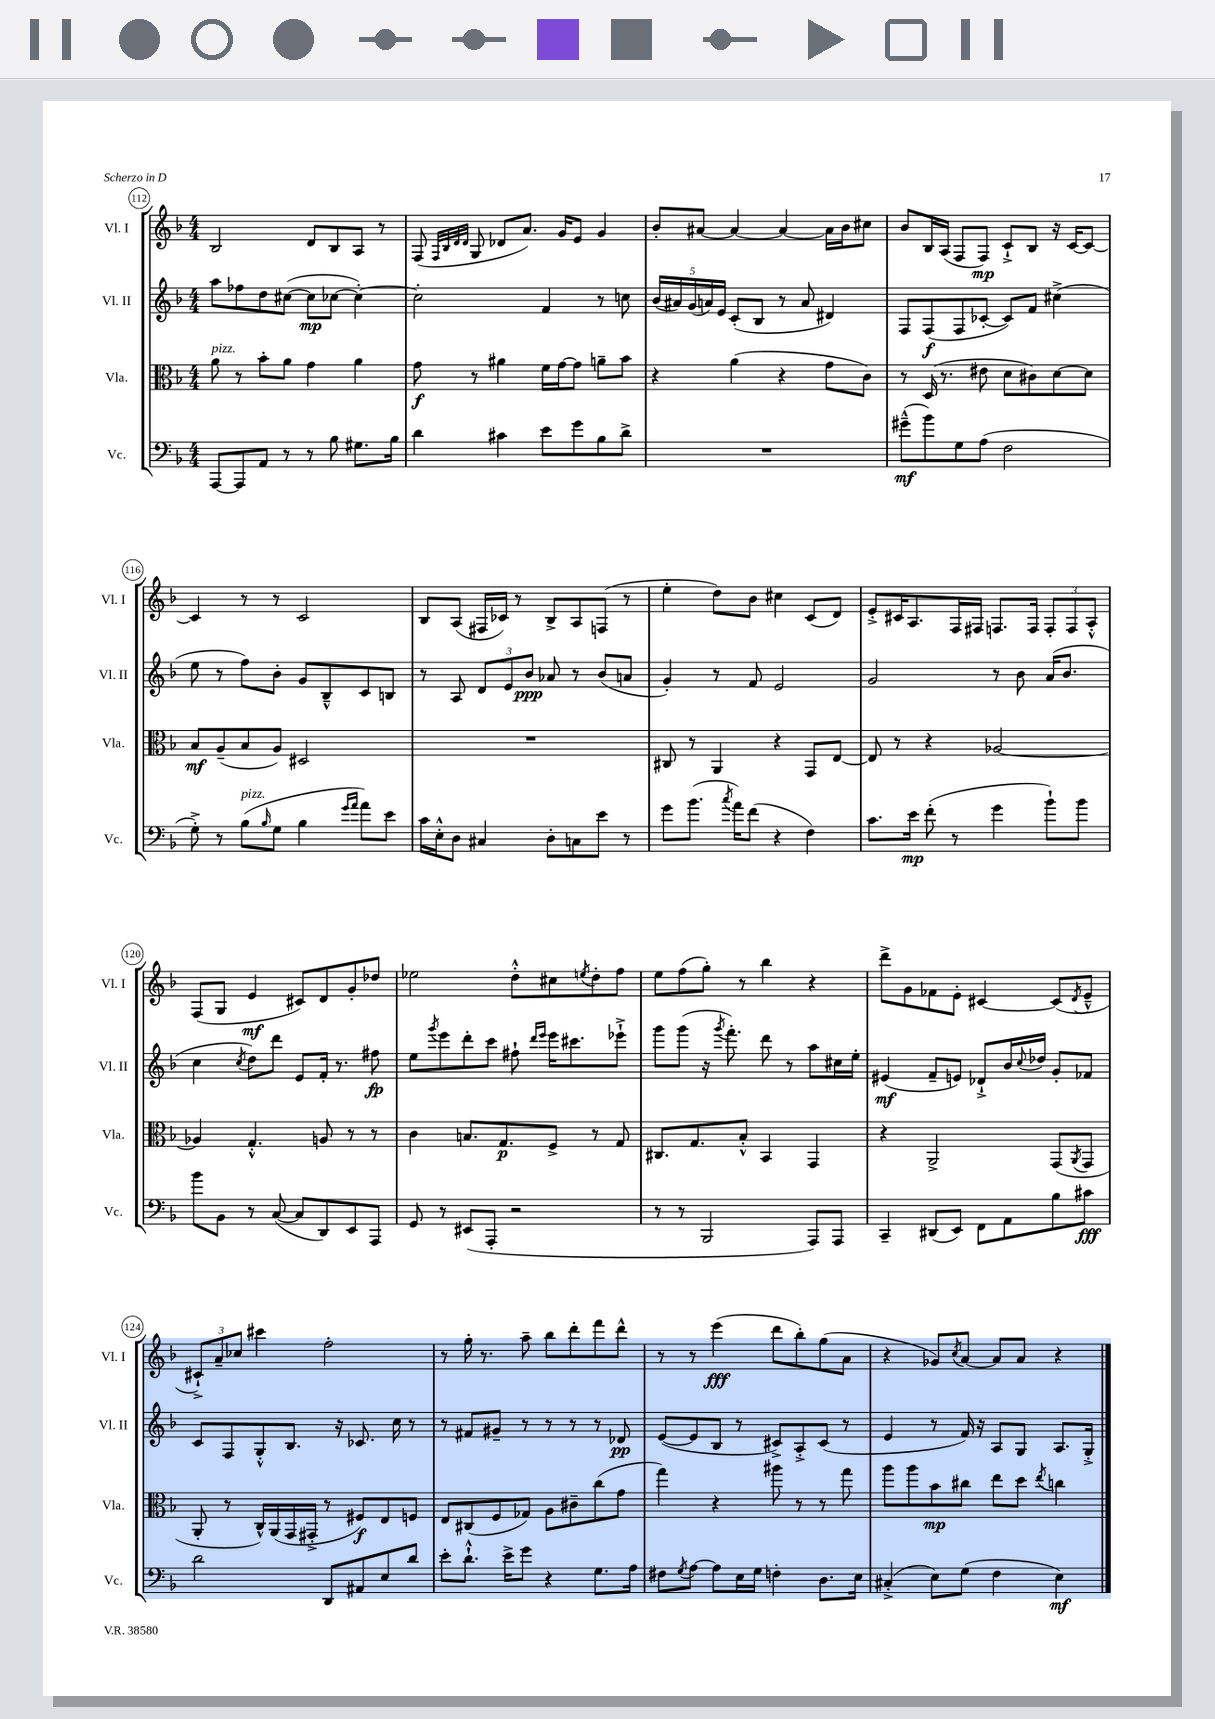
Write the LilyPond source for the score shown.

<<
\new StaffGroup <<
\new Staff = "s0" \with { instrumentName = "Vl. I" shortInstrumentName = "Vl. I" } {
    \clef treble \key f \major \numericTimeSignature \time 4/4
    bes2 d'8 bes8 a8 r8 |
    f8( \grace { f32 bes32 d'32 d'32 } g8 des'8 a'8.) g'16 e'8 g'4 |
    bes'8-. ais'8~ ais'4~ ais'4~ ais'16 bes'16 cis''8 |
    bes'8 bes16 a16( f8 f8\mp) c'8-!-> bes8 r16 c'16~ c'8~ |
    c'4 r8 r8 c'2 |
    bes8 a8( fis16 ces'16) r8 bes8-> a8 f8( r8 |
    e''4-. d''8) bes'8 cis''4 c'8( d'8) |
    e'8-.-> cis'16 a8. f16 fis16 f8. f16 \tuplet 3/2 { f8-. f8 a8-.-^ } |
    f8( g8 e'4\mf cis'8) d'8 g'8-. des''8 |
    ees''2 d''8-.-^ cis''8 \acciaccatura { e''8 } d''8-. f''8 |
    e''8 f''8( g''8-.) r8 bes''4 r4 |
    d'''8-> g'8 fes'8 e'8-. cis'4~ cis'8( \acciaccatura { d'8 } e'8---^ |
    \tuplet 3/2 { cis'8-!->) a'8-- ces''8 } cis'''4 f''2-. |
    r8 g''16-. r8. a''8-- bes''8 d'''8-. f'''8 d'''8-^ |
    r8 r8 e'''4\fff( d'''8 bes''8-.) g''8( a'8 |
    r4 ges'8) \acciaccatura { c''8 } a'8~ a'8 a'8 r4 \bar "|." |
}
\new Staff = "s1" \with { instrumentName = "Vl. II" shortInstrumentName = "Vl. II" } {
    \clef treble \key f \major \numericTimeSignature \time 4/4
    a''8 fes''8 d''8 cis''8~( cis''8\mp ces''8~ ces''4~-.) |
    ces''2-. f'4 r8 c''8 |
    \tuplet 5/4 { bes'16( ais'16) g'16( a'16) e'16 } c'8-.( bes8 r8 a'8 dis'4) |
    f8 f8\f( f8 ces'8~-. ces'8) f'8 cis''4->( |
    e''8 r8 f''8) bes'8-. g'8 bes8---^ c'8 b8 |
    r8 a8 \tuplet 3/2 { d'8 e'8 bes'8\ppp } aes'8 r8 bes'8( a'8 |
    g'4-.) r8 f'8 e'2 |
    g'2 r8 bes'8 a'16( bes'8. |
    c''4 \acciaccatura { c''8 } d''8) d'''8 e'8 f'16-. r8. fis''8\fp |
    e''8 \acciaccatura { g'''8 } e'''8 d'''8-. c'''8 fis''8-! \grace { d'''16 e'''16 } e'''16 cis'''8. ees'''8-!-> |
    g'''8 g'''8( r16 \acciaccatura { g'''8 } f'''8.-.) d'''8 r8 a''8 cis''16 e''16-. |
    eis'4\mf( f'8-- e'8) des'8-!-> bes'16 \appoggiatura { c''8 } des''16 g'8-. fes'8 |
    c'8 f8 g8-.-^ bes8. r16 ces'8. c''16 r8 |
    r8 fis'8 gis'8-- r8 r8 r8 r8 des'8\pp |
    e'8~( e'8 bes8 r8 cis'8->) a8-.-> cis'8( r8 |
    e'4 r8 f'16) r16 a8 g8 a8. g16-.-> \bar "|." |
}
\new Staff = "s2" \with { instrumentName = "Vla." shortInstrumentName = "Vla." } {
    \clef alto \key f \major \numericTimeSignature \time 4/4
    a'8^\markup { \italic "pizz." } r8 bes'8-. a'8 g'4 a'4 |
    g'8\f r8 ais'4 f'16 g'16~ g'8 a'8-- bes'8 |
    r4 a'4( r4 g'8 c'8) |
    r8 d16( r8. eis'8 d'8 cis'8) d'8~ d'8 |
    bes8\mf a8--( bes8 a8) dis2 |
    R1 |
    cis8 r8 a,4 r4 g,8 e8~ |
    e8 r8 r4 aes2~ |
    aes4 g4.-.-^ a8 r8 r8 |
    c'4 b8. g8.\p f8-> r8 g8 |
    cis8. g8. bes8-.-^ bes,4 g,4 |
    r4 a,2-> g,8( \acciaccatura { a,8 } g,8 |
    a,8-. r8 c16-^) a,16( g,16 gis,16-.-> r8 fis8\f) e8 f8 |
    e8 cis8( f8 ges8) a8 cis'8-- c''8( g'8 |
    g''4) r4 ais''8 r8 r8 g''8 |
    a''8 a''8 bes'8\mp cis''8 e''8 d''8 \acciaccatura { e''8 } c''4 \bar "|." |
}
\new Staff = "s3" \with { instrumentName = "Vc." shortInstrumentName = "Vc." } {
    \clef bass \key f \major \numericTimeSignature \time 4/4
    a,,8~ a,,8 a,8 r8 r8 bes8 gis8. bes16 |
    d'4 cis'4 e'8 g'8 bes8 d'8-> |
    R1 |
    gis'8---^\mf( bes'8) g8 a8( f2 |
    g8-.->) r8 bes8^\markup { \italic "pizz." }( \grace { bes16 } g8 bes4 \grace { g'16 a'16 } a'8) e'8 |
    c'16 e16-.-^ d8 cis4 d8-. c8 e'8 r8 |
    g'8 bes'8.( \acciaccatura { c''8 } a'16) f'8( r4 f4) |
    c'8. e'16\mp f'8-.( r8 g'4 bes'8-!) bes'8 |
    bes'8 bes,8 r8 c8~( c8 d,8) e,8 a,,8 |
    g,8 r8 eis,8( a,,8-. r2 |
    r8 r8 bes,,2 a,,8) a,,8 |
    c,4-- dis,8( e,8) f,8 a,8 bes8 cis'8\fff |
    d'2 d,8 ais,8 e8 d'8 |
    e'8-. d'8.-!-^ e'16-> g'8 r4 g8. a16 |
    fis8 \acciaccatura { g8 } a8~ a8 e16 g16 f4-. d8. e16 |
    cis4-.->( e8) g8( f4 e4\mf) \bar "|." |
}
>>
>>
\layout { \context { \Score currentBarNumber = #112 \override BarNumber.stencil = #(make-stencil-circler 0.1 0.3 ly:text-interface::print) } }
